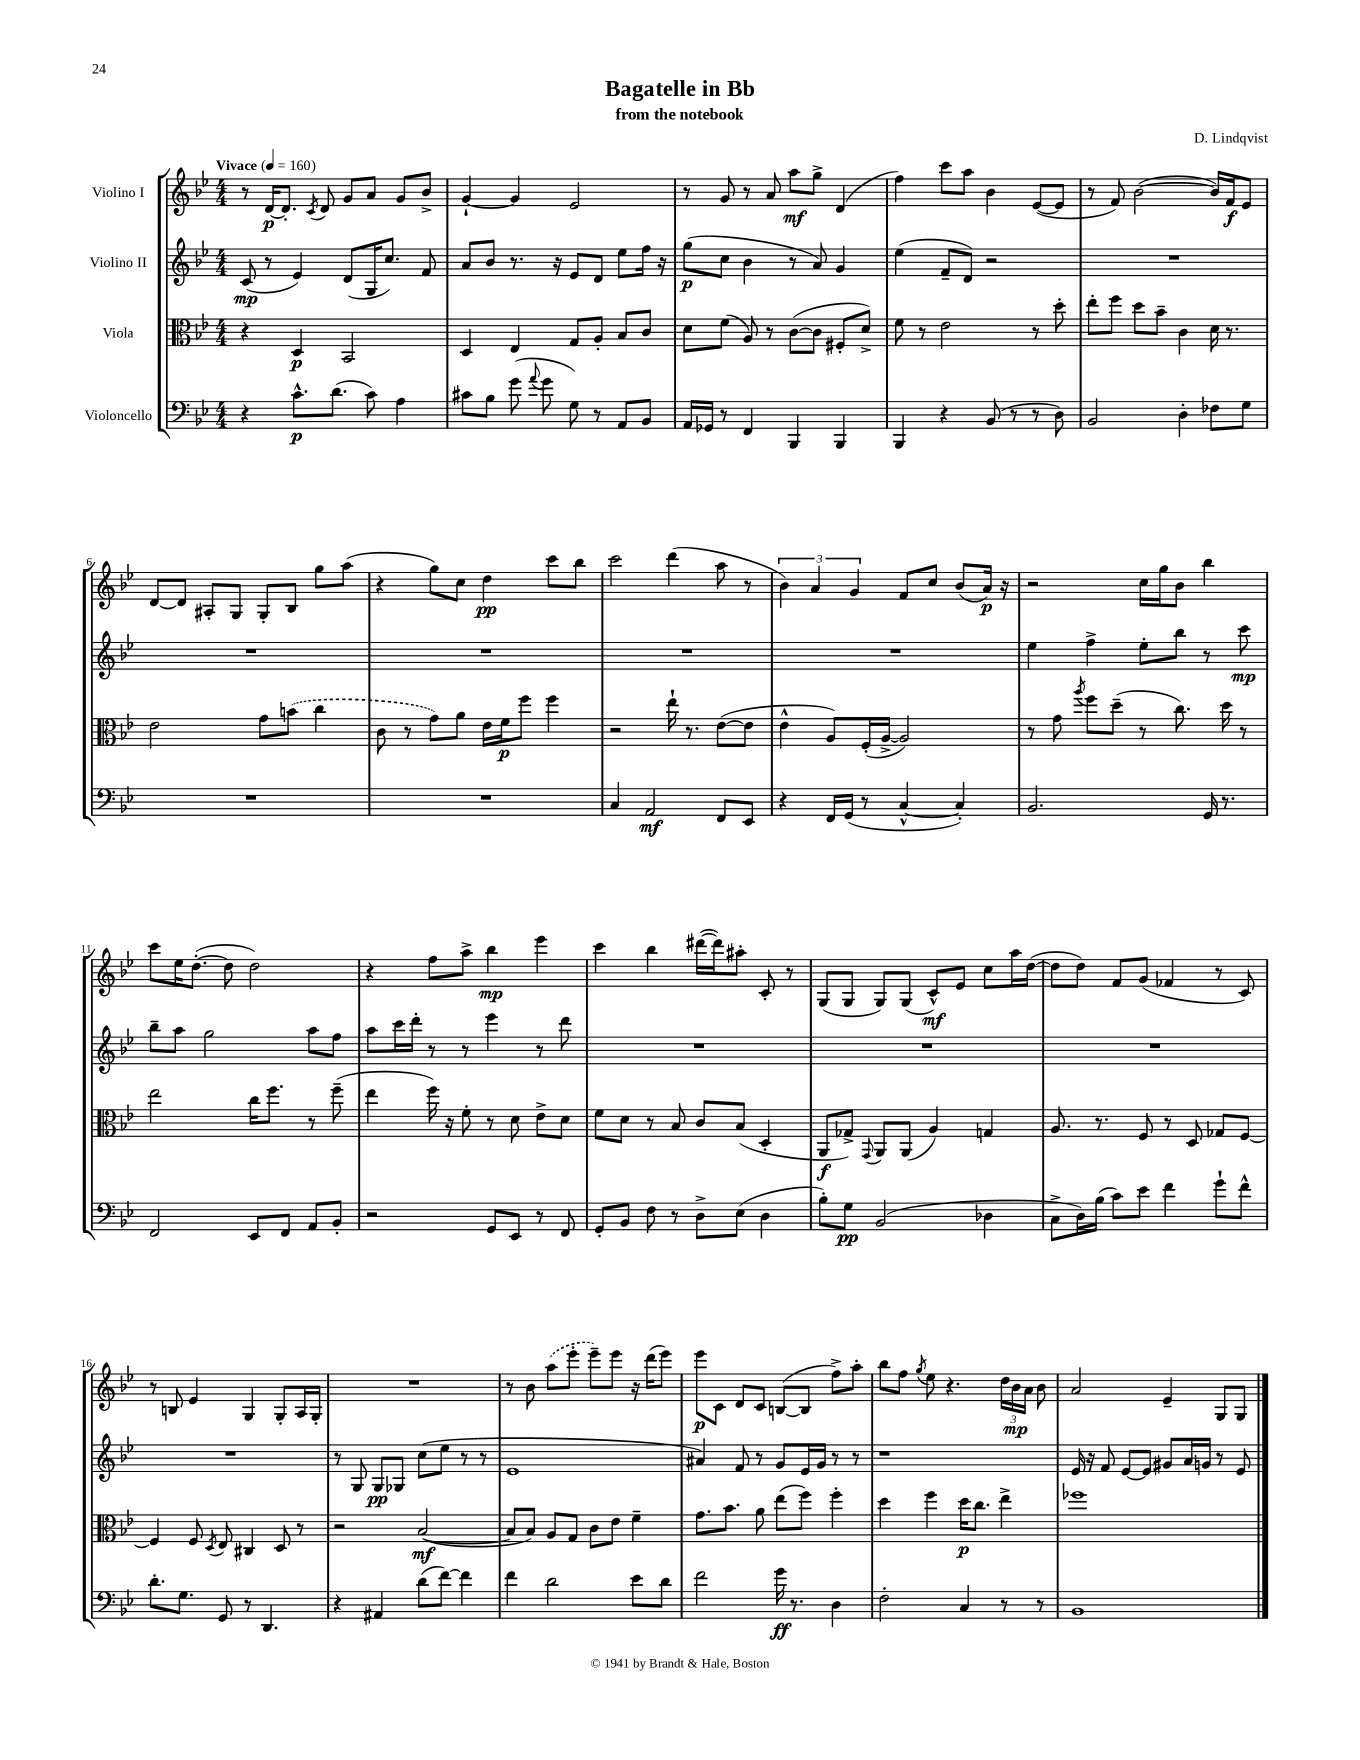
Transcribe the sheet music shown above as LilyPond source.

\header { title = "Bagatelle in Bb" composer = "D. Lindqvist" subtitle = "from the notebook" }
<<
\new StaffGroup <<
\new Staff = "s0" \with { instrumentName = "Violino I" } {
    \clef treble \key bes \major \numericTimeSignature \time 4/4 \tempo "Vivace" 4 = 160
    \autoBeamOff r8 d'16[~\p d'8.]-. \acciaccatura { c'8 } d'8 g'8[ a'8] g'8[ bes'8]-> |
    g'4~-! g'4 ees'2 |
    r8 g'8 r8 a'8 a''8[\mf g''8]-> d'4( |
    f''4) c'''8[ a''8] bes'4 ees'8[~( ees'8] |
    r8 f'8) bes'2~( bes'16[) f'16\f ees'8] |
    d'8[~ d'8] ais8[-. g8] g8[-. bes8] g''8[ a''8]( |
    r4 g''8[) c''8] d''4\pp c'''8[ bes''8] |
    c'''2 d'''4( a''8 r8 |
    \tuplet 3/2 { bes'4) a'4 g'4 } f'8[ c''8] bes'8[( a'16]\p) r16 |
    r2 c''16[ g''16 bes'8] bes''4 |
    c'''8[ ees''16 d''8.]~-.( d''8 d''2) |
    r4 f''8[ a''8]-> bes''4\mp ees'''4 |
    c'''4 bes''4 dis'''16[~( dis'''16) ais''8]-. c'8-. r8 |
    g8[( g8] g8[) g8]( c'8[-^\mf) ees'8] c''8[ a''16 d''16]~( |
    d''8[ d''8]) f'8[ g'8]( fes'4 r8 c'8) |
    r8 b8 ees'4 g4 g8[-. a16 g16]-. |
    R1 |
    r8 bes'8 \once \slurDashed a''8[( ees'''8]-. ees'''8[--) ees'''8] r16 d'''16[( ees'''8]) |
    ees'''8[\p c'8] d'8[ c'8] b8[~( b8] f''8[->) a''8]-. |
    bes''8[ f''8] \acciaccatura { g''8 } ees''8 r4. \tuplet 3/2 { d''16[ bes'16\mp a'16] } bes'8 |
    a'2 ees'4-- g8[ g8] \bar "|." |
}
\new Staff = "s1" \with { instrumentName = "Violino II" } {
    \clef treble \key bes \major \numericTimeSignature \time 4/4
    \autoBeamOff c'8\mp( r8 ees'4) d'8[( g16 c''8.]) f'8 |
    a'8[ bes'8] r8. r16 ees'8[ d'8] ees''8[ f''16] r16 |
    g''8[\p( c''8] bes'4 r8 a'8) g'4 |
    ees''4( f'8[-- d'8]) r2 |
    R1 |
    R1 |
    R1 |
    R1 |
    R1 |
    ees''4 f''4-> ees''8[-. bes''8] r8 c'''8\mp |
    bes''8[-- a''8] g''2 a''8[ f''8] |
    a''8[ c'''16 d'''16]-. r8 r8 ees'''4 r8 d'''8 |
    R1 |
    R1 |
    R1 |
    R1 |
    r8 g8 g8[\pp ges8] c''8[( ees''8] r8 r8 |
    ees'1 |
    ais'4) f'8 r8 g'8[ ees'16 g'16] r8 r8 |
    r1 |
    ees'16 r16 f'8 ees'8[~ ees'8] gis'8[ a'16 g'16] r8 ees'8 \bar "|." |
}
\new Staff = "s2" \with { instrumentName = "Viola" } {
    \clef alto \key bes \major \numericTimeSignature \time 4/4
    \autoBeamOff r4 d4\p bes,2 |
    d4 ees4 g8[ a8]-. bes8[ c'8] |
    d'8[ f'8]( a8) r8 c'8[~( c'8] fis8[-. d'8]->) |
    f'8 r8 ees'2 r8 d''8-. |
    ees''8[-. f''8] d''8[ bes'8]-- c'4 d'16 r8. |
    ees'2 g'8[ \once \slurDashed b'8]( c''4 |
    c'8 r8 g'8[) a'8] ees'16[ f'16\p f''8] f''4 |
    r2 ees''16-! r8. ees'8[~( ees'8] |
    ees'4-^ a8[) f16-.( a16]~-> a2) |
    r8 g'8 \acciaccatura { a''8 } f''8[ d''8]--( r8 c''8.) d''16 r8 |
    ees''2 c''16[ f''8.] r8 f''8--( |
    ees''4 f''16) r16 f'8-. r8 d'8 ees'8[-> d'8] |
    f'8[ d'8] r8 bes8 c'8[ bes8]( d4-. |
    a,8[\f ges8]->) \appoggiatura { g,8 } a,8[ a,8]( a4) g4 |
    a8. r8. f8 r8 d8 ges8[ f8]~ |
    f4 f8 \acciaccatura { d8 } ees8 cis4 d8 r8 |
    r2 bes2~\mf( |
    bes8[ bes8]) a8[ g8] c'8[ ees'8] f'4-- |
    g'8.[ bes'8.] a'8 ees''8[( f''8]) f''4-. |
    d''4 f''4 d''16[\p c''8.] ees''4-> |
    fes''1 \bar "|." |
}
\new Staff = "s3" \with { instrumentName = "Violoncello" } {
    \clef bass \key bes \major \numericTimeSignature \time 4/4
    \autoBeamOff r4 c'8.[-^\p d'8.]( c'8) a4 |
    cis'8[ bes8] g'8( \appoggiatura { a'8 } g'8 g8) r8 a,8[ bes,8] |
    a,16[ ges,16] r8 f,4 bes,,4 bes,,4 |
    bes,,4 r4 bes,8( r8 r8 d8) |
    bes,2 d4-. fes8[ g8] |
    R1 |
    R1 |
    c4 a,2\mf f,8[ ees,8] |
    r4 f,16[ g,16]( r8 c4~-^ c4-.) |
    bes,2. g,16 r8. |
    f,2 ees,8[ f,8] a,8[ bes,8]-. |
    r2 g,8[ ees,8] r8 f,8 |
    g,8[-. bes,8] f8 r8 d8[-> ees8]( d4 |
    bes8[-.) g8]\pp bes,2( des4 |
    c8[-> d16) bes16]( c'8[) ees'8] f'4 g'8[-! f'8]-^ |
    d'8.[-. g8.] g,8 r8 d,4. |
    r4 ais,4 d'8[( f'8]~) f'4 |
    f'4 d'2 ees'8[ d'8] |
    f'2 g'16\ff r8. d4 |
    f2-. c4 r8 r8 |
    bes,1 \bar "|." |
}
>>
>>
